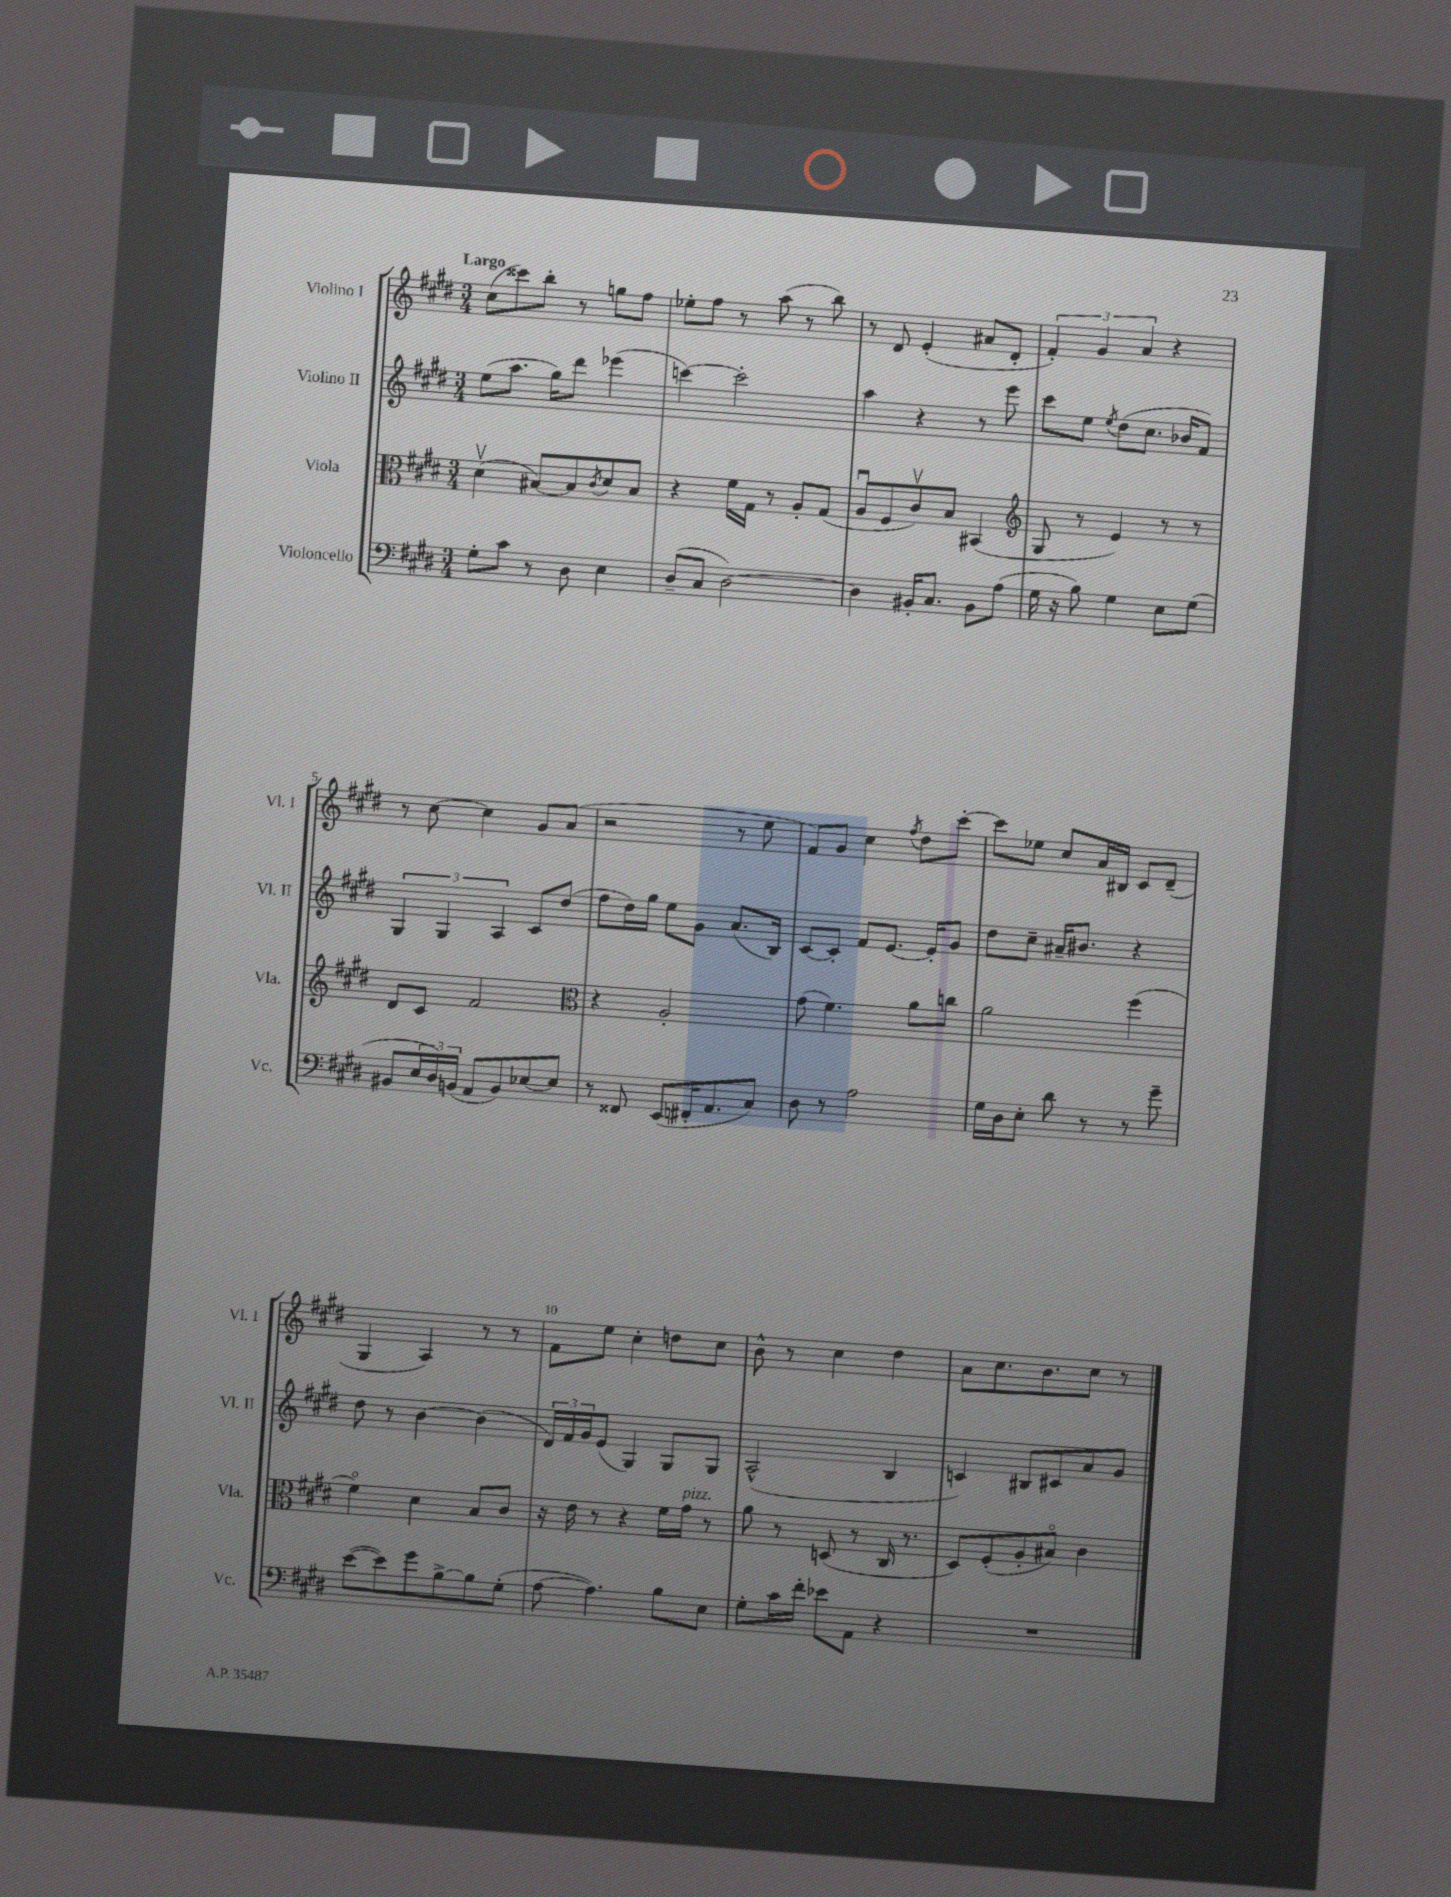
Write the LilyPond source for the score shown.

<<
\new StaffGroup <<
\new Staff = "s0" \with { instrumentName = "Violino I" shortInstrumentName = "Vl. I" } {
    \clef treble \key e \major \numericTimeSignature \time 3/4 \tempo "Largo"
    cis''8( cisis'''8) b''8-. r8 g''8 fis''8 |
    ees''8-. fis''8 r8 a''8( r8 b''8) |
    r8 dis'8 e'4-.( ais'8 dis'8-. |
    \tuplet 3/2 { fis'4-.) gis'4 a'4 } r4 |
    r8 cis''8~ cis''4 gis'8 a'8( |
    r2 r8 e''8 |
    fis'8) gis'8 cis''4 \acciaccatura { fis''8 } dis''8 cis'''8~-. |
    cis'''8 ees''8 cis''8 a'16 bis16 cis'8 dis'8--( |
    gis4 a4) r8 r8 |
    fis'8 e''8 cis''4-. d''8 cis''8 |
    b'8-^ r8 cis''4 dis''4 |
    a'8 cis''8. b'8. cis''8 r8 \bar "|." |
}
\new Staff = "s1" \with { instrumentName = "Violino II" shortInstrumentName = "Vl. II" } {
    \clef treble \key e \major \numericTimeSignature \time 3/4
    e''8( a''8. gis''16) dis'''8 ees'''4( |
    c'''4~) c'''2-. |
    a''4 r4 r8 e'''8 |
    cis'''8 e''8 \acciaccatura { e''8 } dis''8( cis''8. bes'16 fis'8) |
    \tuplet 3/2 { gis4 gis4 a4 } cis'8 dis''8( |
    fis''8 dis''16) gis''16 e''8 gis'8 a'8.( b16) |
    cis'8~ cis'8-. fis'8 e'8.~ e'16-. gis'8 |
    dis''8 cis''8-- ais'16-- bis'8. r4 |
    dis''8 r8 b'4~ b'4( |
    \tuplet 3/2 { dis'16) fis'16 gis'16 } e'8( gis4) gis8 gis8 |
    a2-^( b4 |
    c'4) bis8 cis'8 a'8 gis'8 \bar "|." |
}
\new Staff = "s2" \with { instrumentName = "Viola" shortInstrumentName = "Vla." } {
    \clef alto \key e \major \numericTimeSignature \time 3/4
    dis'4\upbow( bis8~) bis8 \acciaccatura { cis'8 } dis'8 bis8 |
    r4 fis'16 gis16 r8 a8-. gis8( |
    a8\downbow fis8 cis'8\upbow) b8 bis,4( |
    \clef treble gis8 r8 e'4) r8 r8 |
    dis'8 cis'8 fis'2 |
    \clef alto r4 a2-. |
    gis'8( fis'4.) a'8 c''8 |
    a'2 fis''4( |
    fis'4\flageolet) dis'4 b8 cis'8 |
    r16 e'16 r8 r4 fis'16 gis'16^\markup { \italic "pizz." } r8 |
    a'8 r8 d8( r8 cis16 r8. |
    dis8) fis8-.( a8-. bis8\flageolet) cis'4 \bar "|." |
}
\new Staff = "s3" \with { instrumentName = "Violoncello" shortInstrumentName = "Vc." } {
    \clef bass \key e \major \numericTimeSignature \time 3/4
    gis8-. cis'8 r8 dis8 e4 |
    dis8--( cis8 dis2~) |
    dis4 bis,16-. cis8. bis,8 a8( |
    gis16 r16 b8) gis4 e8 gis8( |
    bis,8 \tuplet 3/2 { e16 dis16) b,16( } a,8 b,8) ees8~ ees8 |
    r8 fisis,8 e,8( fis,16-. a,8. cis8) |
    dis8 r8 a2 |
    gis16 dis16 e8-. dis'8 r8 r8 gis'8-- |
    e'8~( e'8) gis'8 b8~-> b8 gis8-.( |
    a8~ a4.) b8 e8 |
    gis8-. cis'16 fis'16-. ees'8 a,8 r4 |
    R2. \bar "|." |
}
>>
>>
\layout { \context { \Score \override BarNumber.break-visibility = ##(#f #t #t) barNumberVisibility = #(every-nth-bar-number-visible 5) } }
